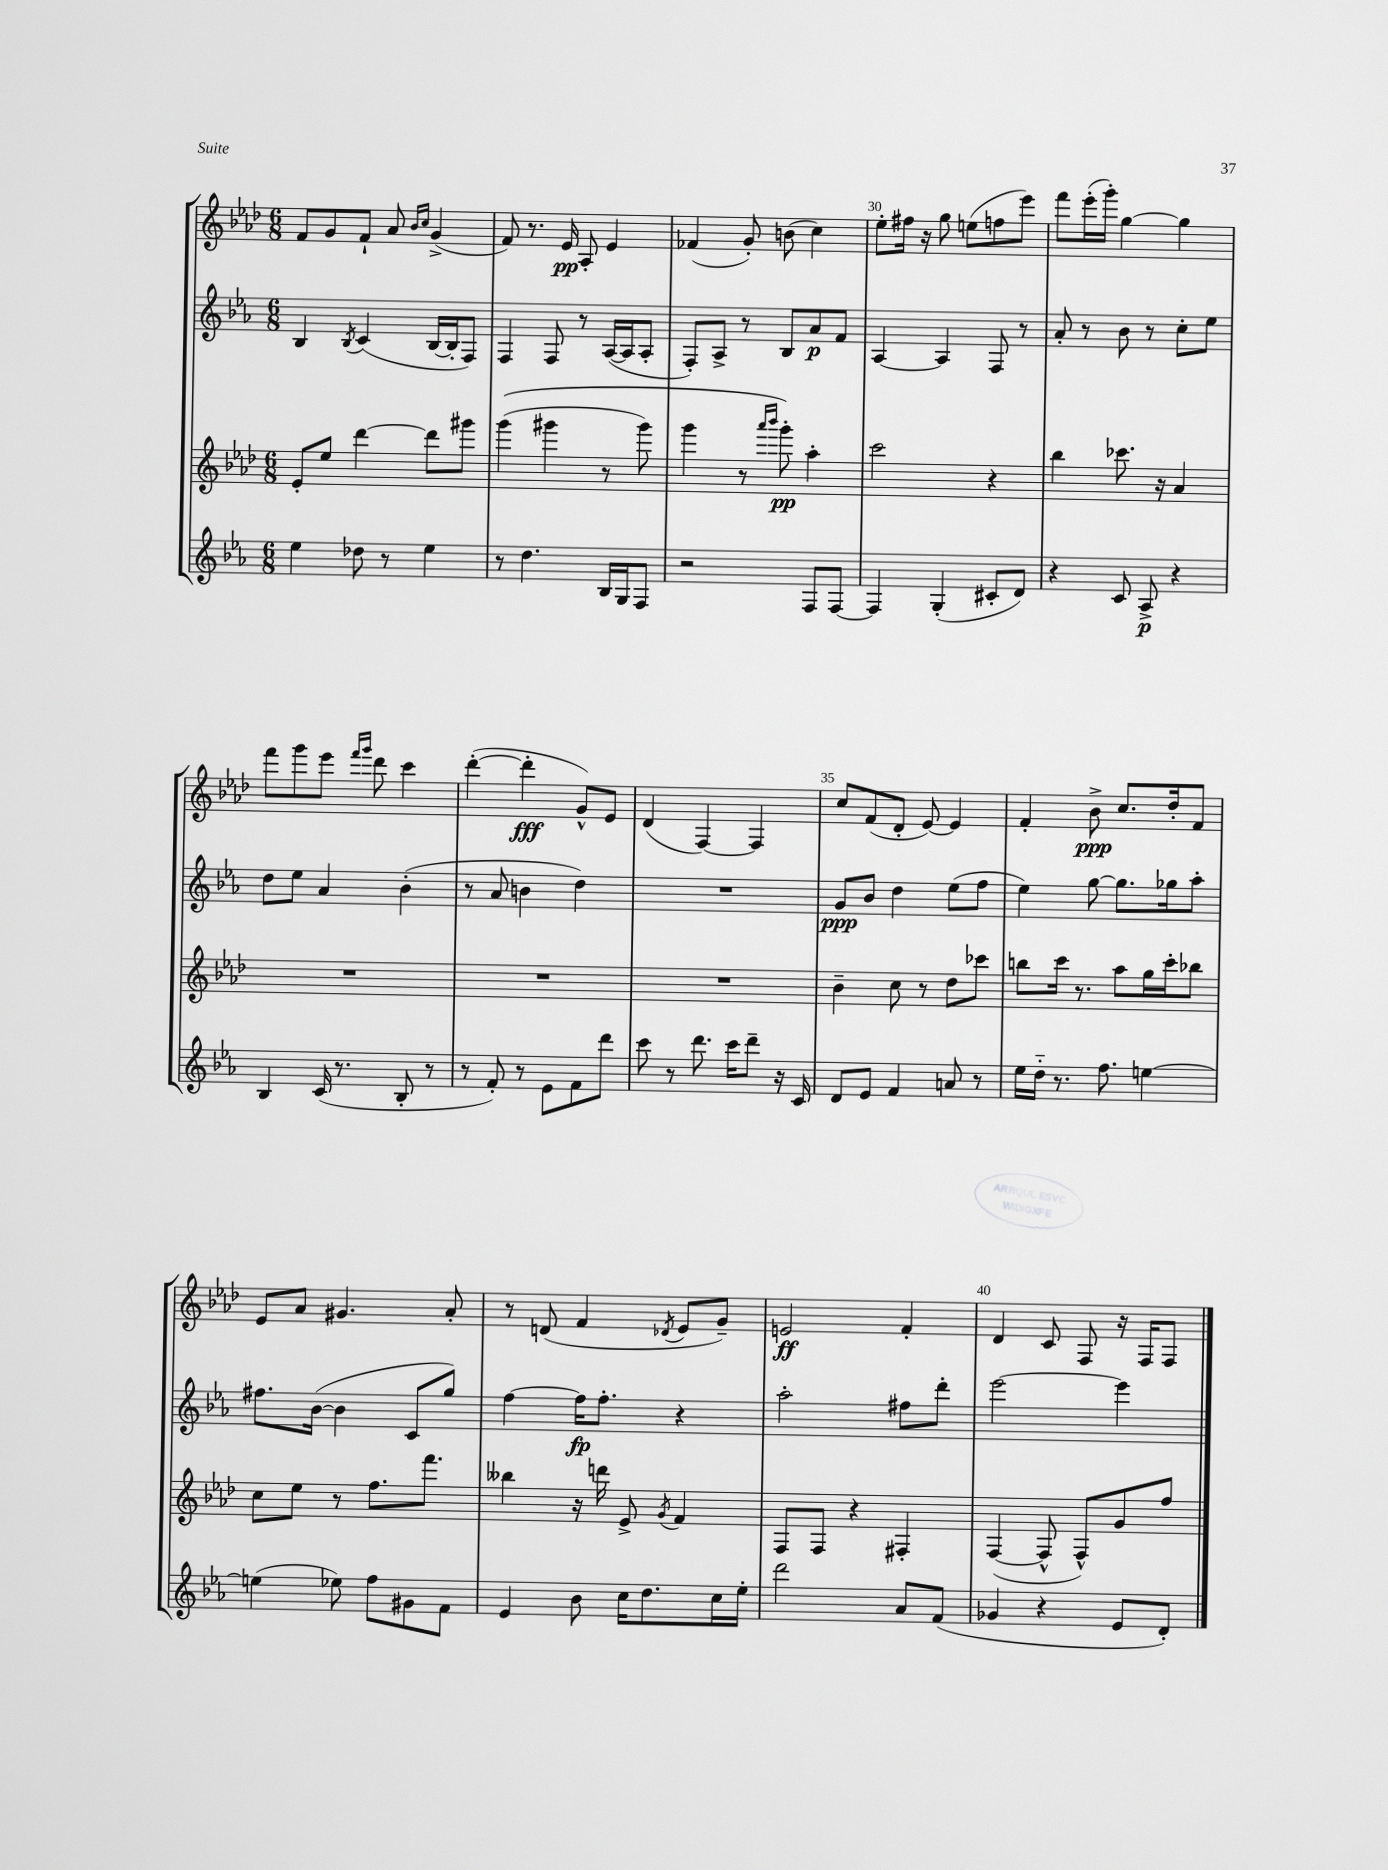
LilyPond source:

<<
\new StaffGroup <<
\new Staff = "s0" {
    \clef treble \key aes \major \numericTimeSignature \time 6/8
    f'8 g'8 f'8-! aes'8 \grace { bes'16 c''16 } g'4->( |
    f'8) r8. ees'16\pp aes8-. ees'4 |
    fes'4( g'8-.) b'8( c''4) |
    ees''8-. fis''16 r16 g''8 e''8( f''8 ees'''8) |
    f'''8 ees'''16-.( g'''16-.) g''4~ g''4 |
    f'''8 g'''8 ees'''8 \grace { f'''16 g'''16 } des'''8 c'''4 |
    des'''4~-.( des'''4-.\fff g'8-^) ees'8 |
    des'4( f4~) f4 |
    c''8 f'8( des'8-. ees'8~) ees'4 |
    f'4-. bes'8->\ppp c''8. des''16-. f'8 |
    ees'8 aes'8 gis'4. aes'8-. |
    r8 d'8( f'4 \acciaccatura { des'8 } ees'8 g'8--) |
    e'2\ff f'4-. |
    des'4 c'8 f8 r16 f16 f8 \bar "|." |
}
\new Staff = "s1" {
    \clef treble \key ees \major \numericTimeSignature \time 6/8
    bes4 \acciaccatura { bes8 } c'4( bes16~ bes16-. f8) |
    f4 f8 r8 aes16~( aes16 aes8-. |
    f8-.) aes8-> r8 bes8 aes'8\p f'8 |
    aes4~ aes4 f8 r8 |
    aes'8-. r8 bes'8 r8 c''8-. ees''8 |
    d''8 ees''8 aes'4 bes'4-.( |
    r8 aes'8 b'4 d''4) |
    R2. |
    g'8\ppp bes'8 d''4 ees''8( f''8 |
    ees''4) g''8~ g''8. ges''16 aes''8-. |
    fis''8. bes'16~( bes'4 c'8 g''8) |
    f''4~ f''16\fp f''8.-. r4 |
    aes''2-. fis''8 d'''8-. |
    ees'''2~ ees'''4 \bar "|." |
}
\new Staff = "s2" {
    \clef treble \key aes \major \numericTimeSignature \time 6/8
    ees'8-. ees''8 des'''4~ des'''8 gis'''8 |
    g'''4(\( gis'''4 r8 gis'''8) |
    g'''4 r8 \grace { aes'''16 bes'''16 } g'''8-.\pp\) aes''4-. |
    c'''2 r4 |
    bes''4 ces'''8. r16 aes'4 |
    R2. |
    R2. |
    R2. |
    bes'4-- c''8 r8 des''8 ces'''8 |
    b''8 c'''16 r8. aes''8 g''16 c'''16-. bes''8 |
    c''8 ees''8 r8 f''8. f'''8. |
    beses''4 r16 d'''16 ees'8-> \acciaccatura { g'8 } f'4 |
    f8 f8 r4 fis4-. |
    f4~( f8-^ f8-^) g'8 f''8 \bar "|." |
}
\new Staff = "s3" {
    \clef treble \key ees \major \numericTimeSignature \time 6/8
    ees''4 des''8 r8 ees''4 |
    r8 d''4. bes16 g16 f8 |
    r2 f8 f8~ |
    f4 g4-.( cis'8-. d'8) |
    r4 c'8 aes8->\p r4 |
    bes4 c'16( r8. bes8-. r8 |
    r8 f'8-.) r8 ees'8 f'8 d'''8 |
    c'''8 r8 d'''8. c'''16 d'''8-- r16 c'16 |
    d'8 ees'8 f'4 a'8 r8 |
    ees''16 d''16-_ r8. f''8. e''4~ |
    e''4( ees''8) f''8 gis'8 f'8 |
    ees'4 bes'8 c''16 d''8. c''16 ees''16-. |
    d'''2 aes'8 f'8( |
    ges'4 r4 ees'8 d'8-.) \bar "|." |
}
>>
>>
\layout { \context { \Score currentBarNumber = #27 \override BarNumber.break-visibility = ##(#f #t #t) barNumberVisibility = #(every-nth-bar-number-visible 5) } }
